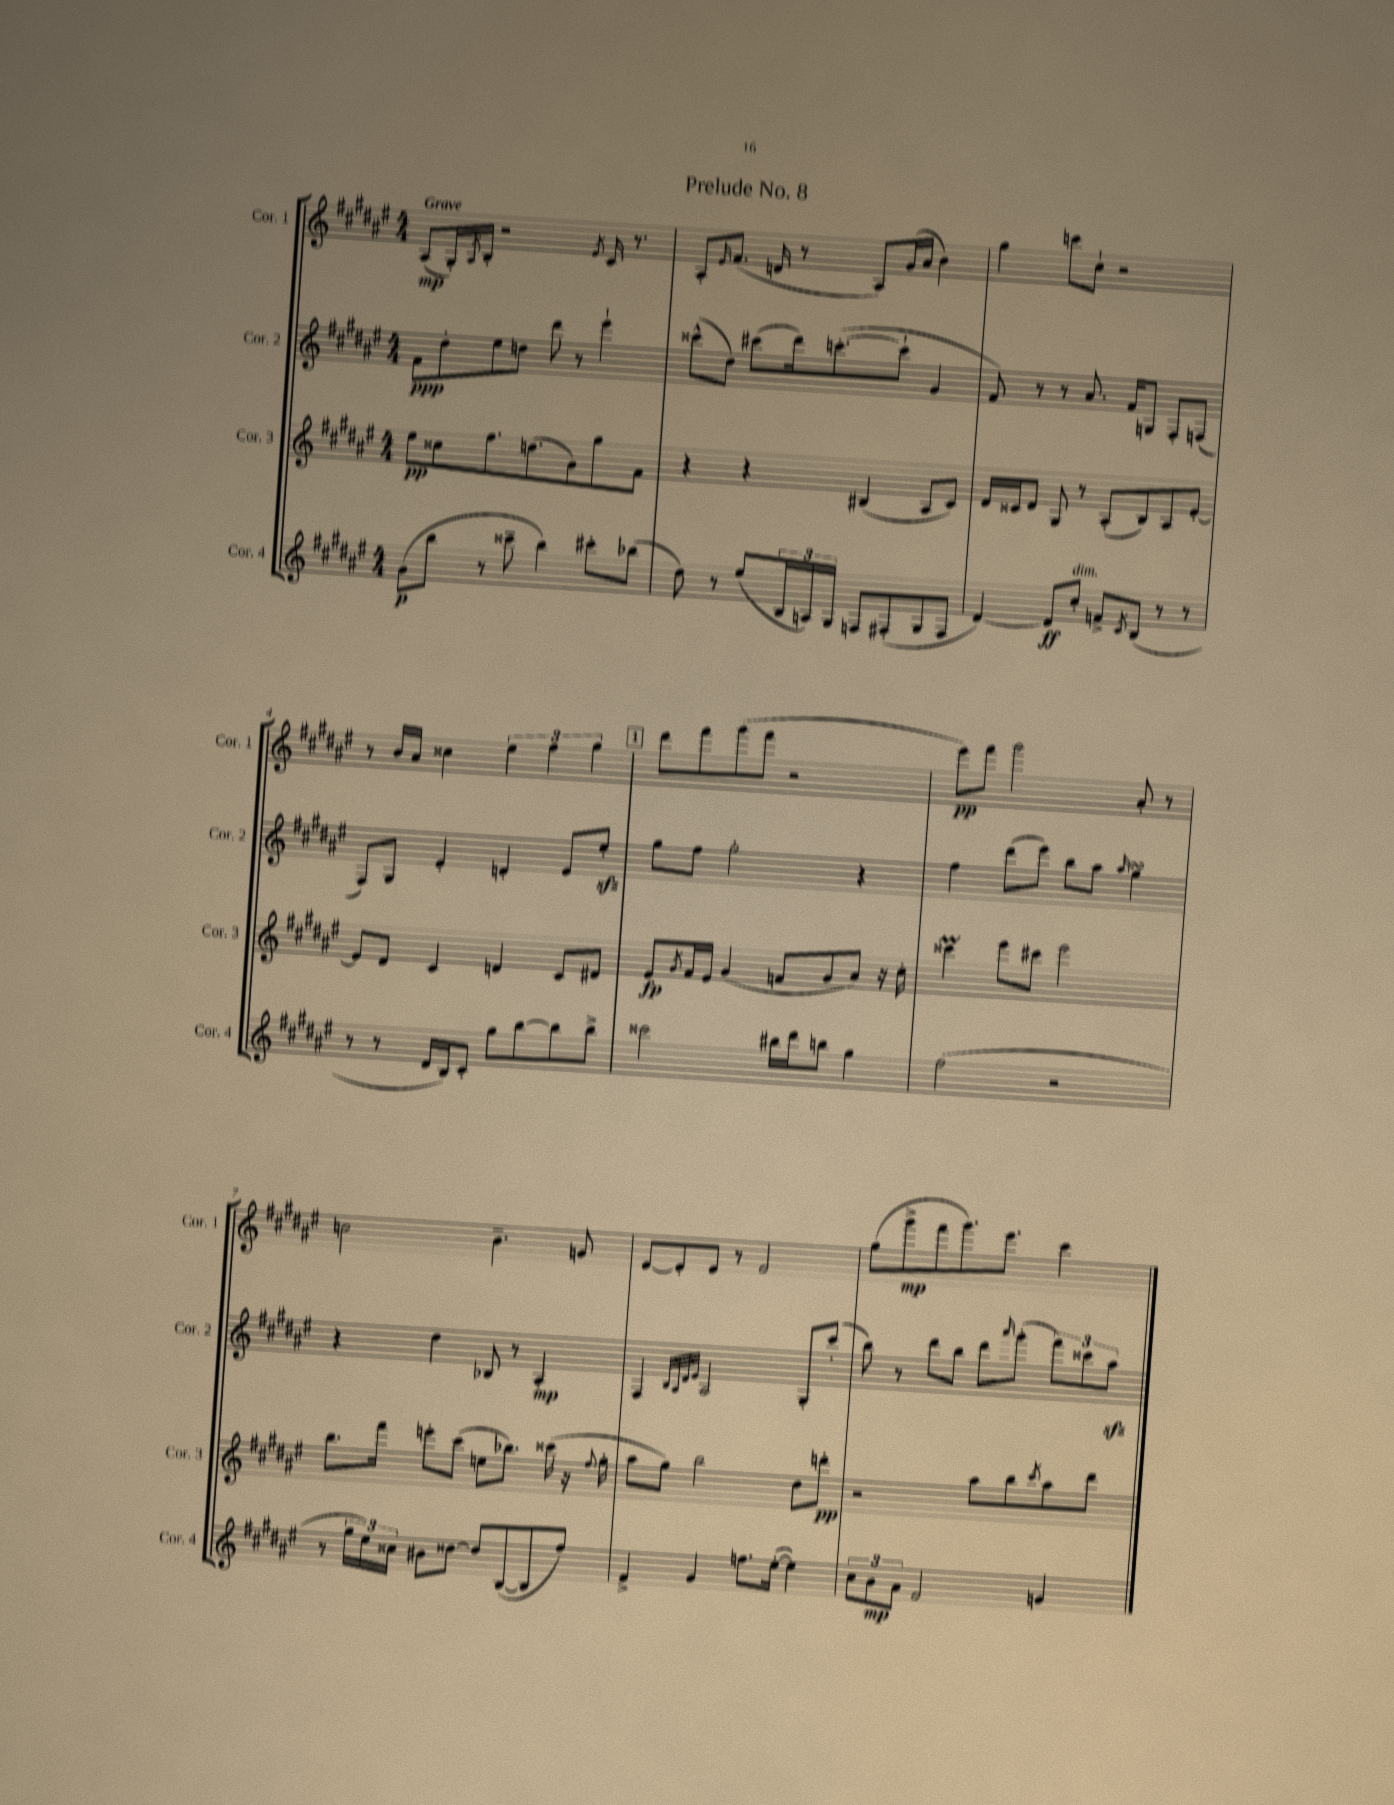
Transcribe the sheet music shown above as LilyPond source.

\header { title = "Prelude No. 8" }
<<
\new StaffGroup <<
\new Staff = "s0" \with { instrumentName = "Cor. 1" shortInstrumentName = "Cor. 1" } {
    \clef treble \key fis \major \numericTimeSignature \time 4/4 \tempo "Grave"
    ais8\mp( gis16-.) \acciaccatura { ais8 } b16-. r2 \acciaccatura { eis'8 } cis'16 r8. |
    ais8-. \grace { eis'16 } fis'8.( d'16 r8 ais8) gis'16( ais'16 b'4) |
    gis''4 c'''8 cis''8-! r2 |
    r8 b'16 ais'16 cisis''4 \tuplet 3/2 { eis''4 fis''4 gis''4 } |
    \mark \markup { \box "1" } dis'''8 fis'''8 gis'''8( fis'''8 r2 |
    eis'''8\pp) fis'''8 gis'''2 ais'8-. r8 |
    c''2 b'4.-- g'8 |
    eis'8~ eis'8-. eis'8 r8 fis'2 |
    gis''8( gis'''8->\mp fis'''8 gis'''8.) eis'''8. cis'''4 \bar "|." |
}
\new Staff = "s1" \with { instrumentName = "Cor. 2" shortInstrumentName = "Cor. 2" } {
    \clef treble \key fis \major \numericTimeSignature \time 4/4
    fis'8\ppp dis''8-. eis''8 d''8 dis'''8 r8 eis'''4-! |
    cisis'''8-^( dis''8) cis'''8( dis'''16) c'''8.~-.( c'''8-! gis'4 |
    fis'8) r8 r8 ais'8. fis'16 g8 fis8-. f8( |
    fis8) gis8 eis'4-. d'4-. eis'8 eis''8-.\sfz |
    \mark \markup { \box "1" } gis''8 fis''8 gis''2-. r4 |
    fis''4 dis'''8( eis'''8) b''8 ais''8 \grace { ais''16 } gis''4\turn |
    r4 dis''4 bes8 r8 ais4-.\mp |
    fis4 \grace { b32 ais32 dis'32 eis'32 } ais2 gis8-. cis'''8-.( |
    b''8) r8 dis'''8 b''8 dis'''8 \grace { ais'''16 } gis'''8-.( \tuplet 3/2 { fis'''8) cisis'''8 ais''8\sfz } \bar "|." |
}
\new Staff = "s2" \with { instrumentName = "Cor. 3" shortInstrumentName = "Cor. 3" } {
    \clef treble \key fis \major \numericTimeSignature \time 4/4
    eis''8\pp cisis''8 fis''8. d''8.( gis'8) gis''8 fis'8 |
    r4 r4 bis4( ais8 cis'8) |
    dis'16 cisis'16 dis'8 gis8 r8 ais8-.( b8) ais8 eis'8~-. |
    eis'8 dis'8 cis'4 d'4 cis'8 dis'8 |
    \mark \markup { \box "1" } eis'8\fp \acciaccatura { gis'8 } fis'16 eis'16 gis'4( f'8 gis'8 ais'8) r16 cis''16-. |
    cisis'''4\prall eis'''8 cis'''8 eis'''2 |
    b''8. fis'''16 e'''8-. cis'''8( e''8 bes''8.) cisis'''16( r16 \appoggiatura { fis''8 } gis''16-. |
    ais''8 gis''8) b''2 dis''8 d'''8-.\pp |
    r2 ais''8 b''8 \acciaccatura { cis'''8 } ais''8 dis'''8 \bar "|." |
}
\new Staff = "s3" \with { instrumentName = "Cor. 4" shortInstrumentName = "Cor. 4" } {
    \clef treble \key fis \major \numericTimeSignature \time 4/4
    gis'8\p( b''8 r8 cisis'''8-- b''4) cis'''8-. bes''8( |
    dis''8) r8 eis''8( \tuplet 3/2 { b16 a16) gis16 } f8 fis8-.( gis8 fis8 |
    dis'4~) dis'8\ff cis''8-.^\markup { \italic "dim." } f'8-> \acciaccatura { cis'8 } b8( r8 r8 |
    r8 r8 dis'16 b16) cis'8-. gis''8 b''8~ b''8 b''8-> |
    \mark \markup { \box "1" } cisis'''2 bis''16 dis'''16 b''8 gis''4 |
    fis''2( r2 |
    r8 \tuplet 3/2 { gis''16 eis''16) cisis''16 } bis'8 disis''8~ disis''8 b8~( b8 fis''8) |
    fis'4-> gis'4 f''8. eis''16~-.( eis''4) |
    \tuplet 3/2 { cis''8 b'8\mp ais'8 } fis'2 g'4 \bar "|." |
}
>>
>>
